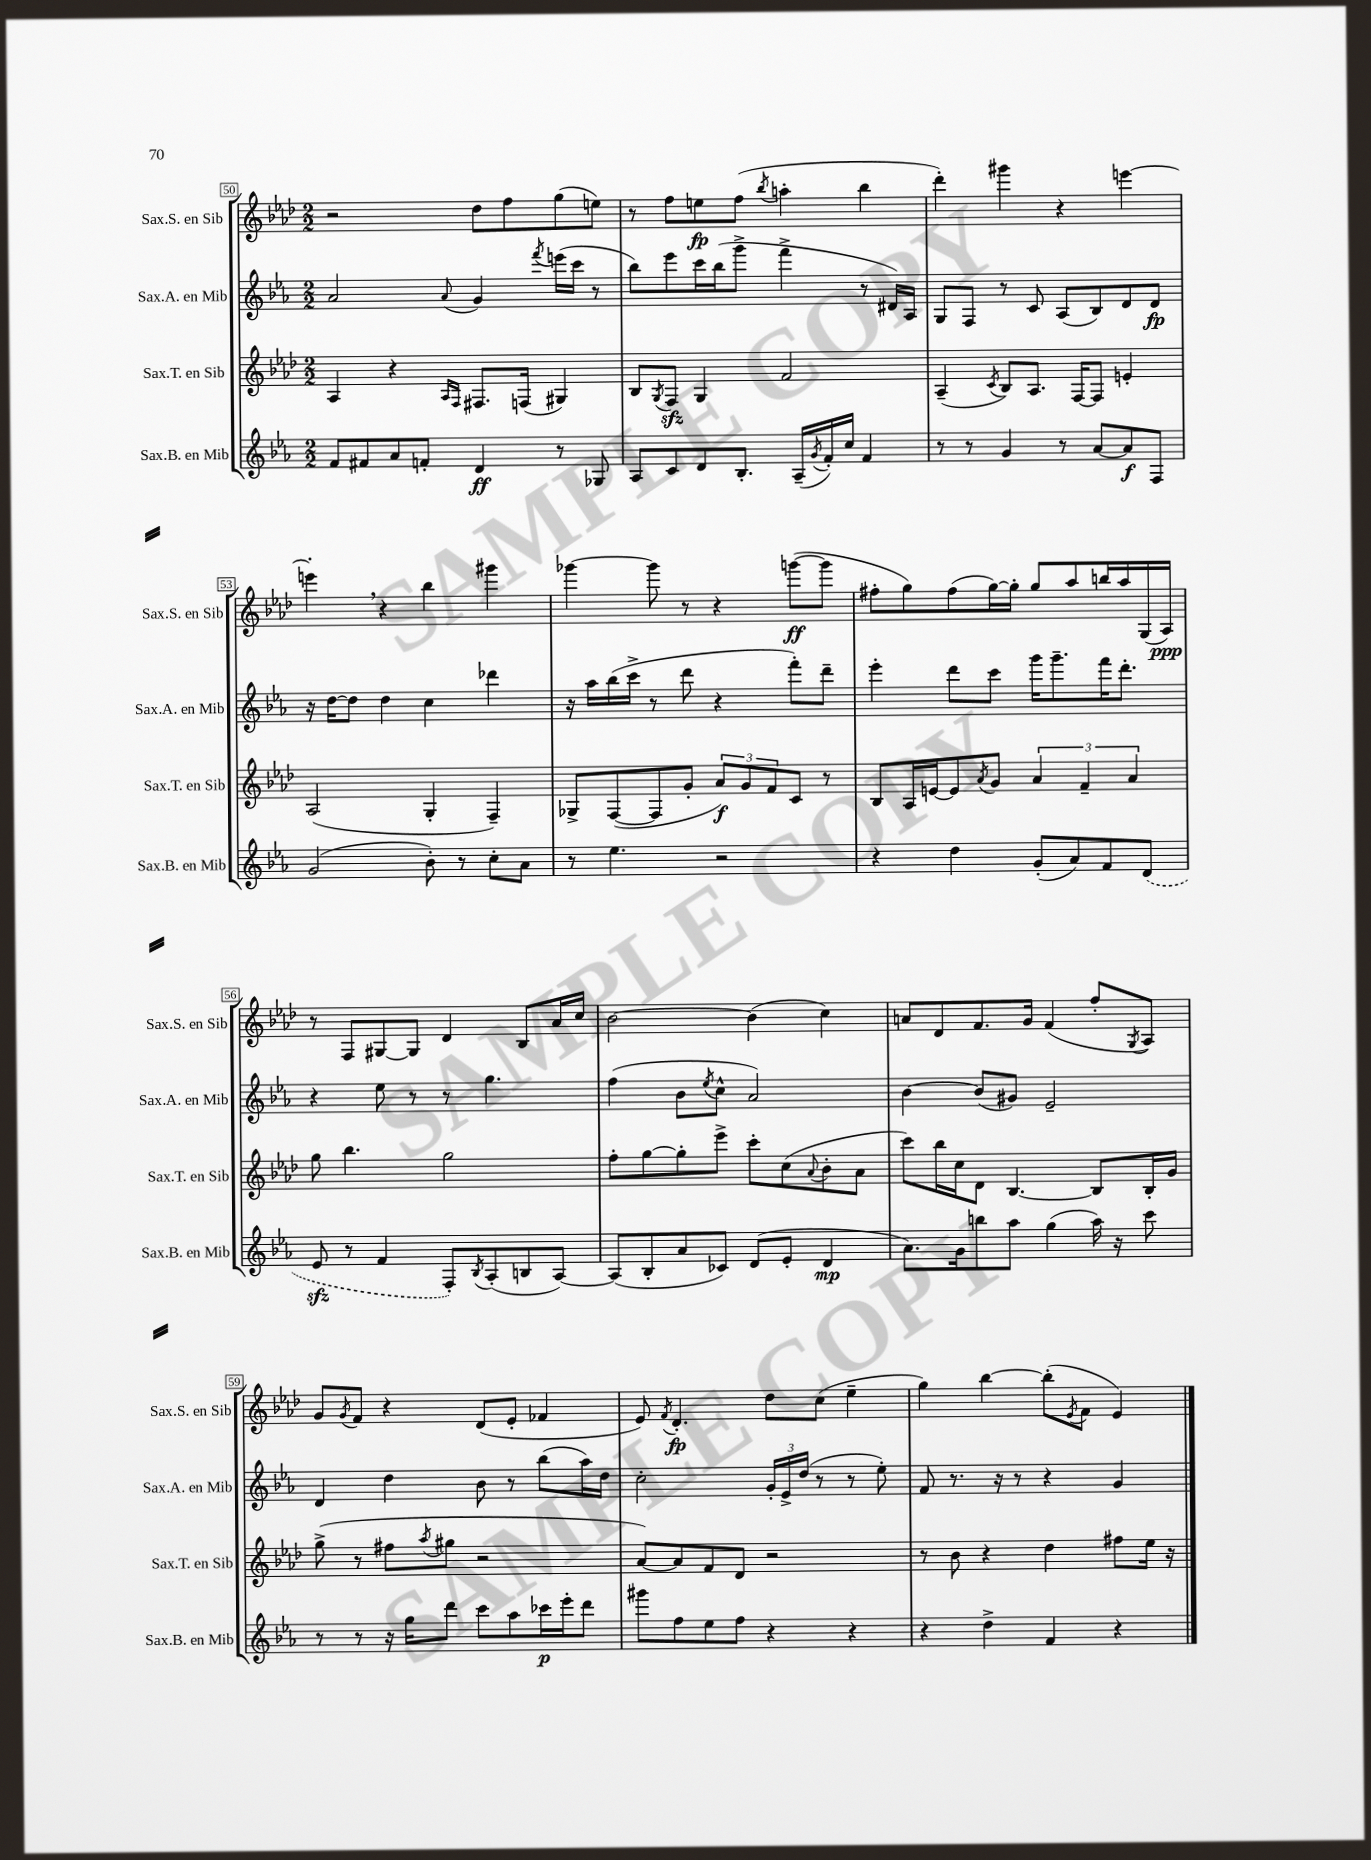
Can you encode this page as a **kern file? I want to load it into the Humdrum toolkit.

**kern	**kern	**kern	**kern
*staff4	*staff3	*staff2	*staff1
*clefG2	*clefG2	*clefG2	*clefG2
*k[b-e-a-]	*k[b-e-a-d-]	*k[b-e-a-]	*k[b-e-a-d-]
*M2/2	*M2/2	*M2/2	*M2/2
8f	4A-	2a-	2r
8f#	.	.	.
8a-	4r	.	.
8f'	.	.	.
.	16qqA-	.	.
.	16qqF	8qqa-	.
4d	8.F#	4g	8dd-
.	.	.	8ff
.	(16F	.	.
.	.	8qfff	.
8r	4G#)	(16eee	(8gg
.	.	16ccc	.
8G-	.	8r	8ee)
=	=	=	=
8A-	8B-	8bb-)	8r
.	8qG	.	.
8c	8F	8eee-	8ff
8d	4G	16ccc	8ee
.	.	(16bb-	.
8.B-'	.	8ggg^	(8ff
.	.	.	8qbb-
.	2f	4fff^	4aa'
(16A-~	.	.	.
8qg	.	.	.
16f')	.	.	.
16cc	.	.	.
4f	.	8r	4bb-
.	.	16d#)	.
.	.	16A-	.
=	=	=	=
8r	(4A-~	8G	4ddd-')
8r	.	8F	.
.	8qc	.	.
4g	8B-)	8r	4ggg#
.	8.A-	8c	.
8r	.	(8A-	4r
.	[16F	.	.
[8a-	8F]	8B-)	.
8a-]	4e'	8d	[4eee
8F	.	8d	.
=	=	=	=
(2g	(2A-	16r	4eee']
.	.	[16dd	.
.	.	8dd]	.
.	.	4dd	4r
8b-')	4G'	4cc	4bb-
8r	.	.	.
8cc'	4F~)	4ddd-	4ggg#
8a-	.	.	.
=	=	=	=
8r	8G-^	16r	[4ggg-
.	.	16aa-	.
4.ee-	([8F	(16bb-	.
.	.	16ccc^	.
.	8F]	8r	8ggg-]
.	8g'	8ddd	8r
2r	12a-)	4r	4r
.	12g	.	.
.	12f	.	.
.	8c	8fff')	([8ggg
.	8r	8ddd~	8ggg]
=	=	=	=
4r	8B-	4eee-'	8ff#'
.	16A-	.	8gg)
.	[16e	.	.
4dd	8e]	8ddd	(8ff#
.	8qa-	.	.
.	8g	8ccc	[16gg)
.	.	.	16gg']
(8g'	6a-	16ggg	8gg
.	.	8.ggg~	.
8a-)	.	.	8aa-
.	6f~	.	.
8f	.	16fff	16bb
.	.	8.ddd'	16aa-
.	6a-	.	.
(8d	.	.	(16G
.	.	.	16A-)
=	=	=	=
8e-	8gg	4r	8r
8r	4.bb-	.	8F
4f	.	8ee-	[8G#
.	.	8r	8G#]
8F')	2gg	8r	4d-
8qB-	.	.	.
(8A-'	.	4.gg	.
8B	.	.	8B-
[8A-)	.	.	16a-
.	.	.	16cc
=	=	=	=
(8A-]	8ff'	(4ff	[2b-
8B-'	[8gg	.	.
8a-	8gg']	8b-	.
.	.	8qee-	.
8c-)	8eee-^	8cc^^	.
(8d	8ccc'	2a-)	(4b-]
8e-'	(8cc	.	.
.	8qqa-	.	.
4d	8b-'	.	4cc)
.	8a-	.	.
=	=	=	=
8.a-)	8ccc)	[4b-	8a
.	16bb-	.	8d-
16g	16cc	.	.
8bb	8d-	(8b-]	8.f
8aa-	[4.B-	8g#)	.
.	.	.	16g
(4gg	.	2e-~	(4f
16aa-)	8B-]	.	8ff'
16r	.	.	.
.	.	.	8qG
8ccc	16B-'	.	8A-)
.	16g	.	.
=	=	=	=
8r	(8gg^	4d	8g
.	.	.	8qg
8r	8r	.	8f
16r	8ff#	4dd	4r
16gg	.	.	.
.	8qaa-	.	.
8ddd	8gg#	.	.
8ccc	2r	8b-	(8d-
8aa-	.	8r	8e-'
16ccc-	.	(8bb-	4f-
16eee-'	.	.	.
8ddd	.	16aa-)	.
.	.	16dd	.
=	=	=	=
8ggg#	[8a-)	2cc'	8e-)
.	.	.	8qf
8ff	8a-]	.	4.d-'
8ee-	8f	.	.
8ff	8d-	.	.
4r	2r	24g'	8dd-
.	.	24e-^	.
.	.	(24dd	.
.	.	8r	(8cc
4r	.	8r	4ee-~
.	.	8ee-')	.
=	=	=	=
4r	8r	8f	4gg)
.	8b-	8.r	.
4dd^	4r	.	[4bb-
.	.	16r	.
.	.	8r	.
4f	4dd-	4r	(8bb-']
.	.	.	8qe-
.	.	.	8f
4r	8ff#	4g	4e-)
.	16ee-	.	.
.	16r	.	.
==	==	==	==
*-	*-	*-	*-
